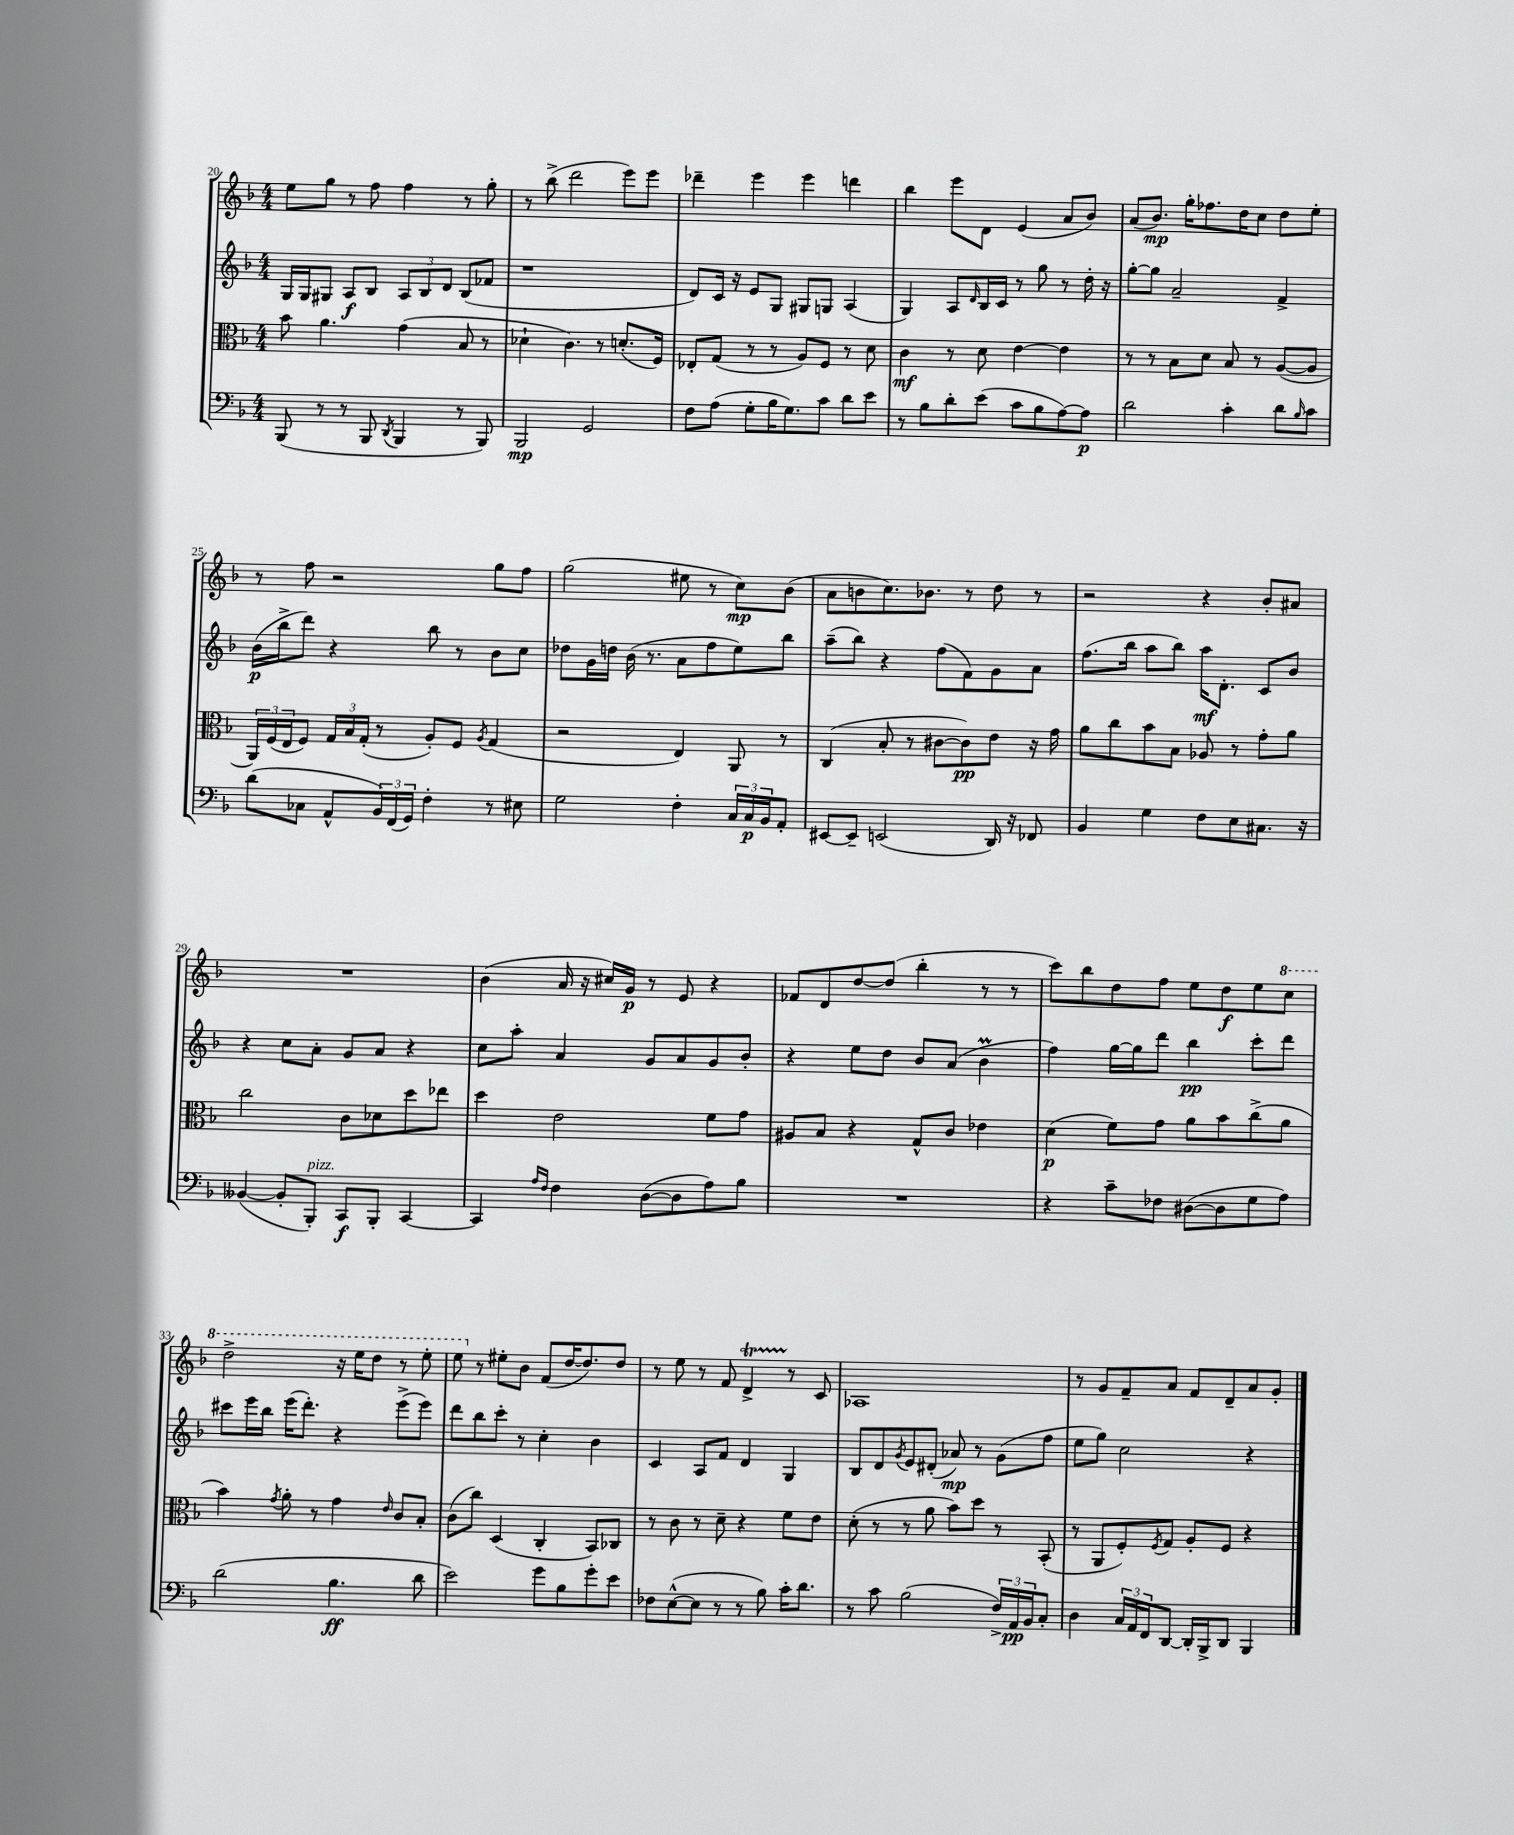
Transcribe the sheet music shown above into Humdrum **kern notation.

**kern	**kern	**kern	**kern
*staff4	*staff3	*staff2	*staff1
*clefF4	*clefC3	*clefG2	*clefG2
*k[b-]	*k[b-]	*k[b-]	*k[b-]
*M4/4	*M4/4	*M4/4	*M4/4
(8BBB-/	8b-\	16G/LL	8ee\L
.	.	16G/J	.
8r	4.a\	8G#/J	8gg\J
8r	.	8A/L	8r
8BBB-/	.	8B-/J	8ff\
8qDD/	.	.	.
4BBB-/	(4g\	12A/L	4ff\
.	.	12B-/	.
.	.	12d/J	.
8r	8B-/	(8B-/L	8r
8BBB-/)	8r	8f-/J	8gg'\
=	=	=	=
2BBB-/	4d-`\	1r	8r
.	.	.	(8bb-^\
.	4.c\)	.	2ddd\
2GG/	.	.	.
.	8r	.	.
.	(8.d'/L	.	8eee\L)
.	.	.	8eee\J
.	16F/Jk)	.	.
=	=	=	=
8F\L	8E-'/L	8d/L)	4ddd-~\
(8A\J	(8G/J	16c/Jk	.
.	.	16r	.
8G'\L	8r	8e/L	4eee\
16B-\K	8r	8G/J	.
8.G\)	.	.	.
.	8A/L)	8G#/L	4eee\
8c\J	8F/J	8G/J	.
8d\L	8r	(4A/	4ddd\
8e\J	8d\	.	.
=	=	=	=
8r	4c\	4G/)	4bb-\
8B-\L	.	.	.
8d'\	8r	8A/L	8eee\L
.	.	16qqd/	.
(8e\J	8d\	16B-/L	8d\J
.	.	16c/JJ	.
8c\L	[4e\	8r	(4e/
8B-\	.	8gg\	.
[8A\)	4e\]	8r	8a/L
8A\]J	.	16dd'\	8b-/J)
.	.	16r	.
=	=	=	=
2d\	8r	[8gg'\L	(8a/L
.	8r	8gg\]J	8.b-/J)
.	8B-\L	2a~/	.
.	.	.	16gg'\LK
.	8d\J	.	8.ff-\
4c'\	8B-/	.	.
.	.	.	16dd\K
.	8r	.	8cc\J
8d\L	([8A/L	4f^/	8dd\L
16qqB-/	.	.	.
8c\J	8A/]J	.	8ee'\J
=	=	=	=
(8d\L	24AA/LL)	(16b-\LL	8r
.	(24F/	.	.
.	.	16bb-^\J	.
.	24E/J	.	.
8C-\J	8F/J)	8ddd\J)	8ff\
8AA^^/L	24G/LL	4r	2r
.	24B-/	.	.
.	(24G'/JJ	.	.
24BB-/L)	8r	.	.
(24FF/	.	.	.
24GG/JJ)	.	.	.
4F'\	8A'/L)	8bb-\	.
.	8F/J	8r	.
.	8qA/	.	.
8r	(4G/	8b-\L	8gg\L
8E#\	.	8cc\J	8ff\J
=	=	=	=
2G\	2r	8dd-\L	(2gg\
.	.	16g\L	.
.	.	16dd\JJ	.
.	.	(16b-\	.
.	.	8.r	.
4F'\	4E/)	8a\L	8ee#\
.	.	8ff\	8r
24C/LL	8AA/	8ee\)	8cc\L)
24C/	.	.	.
24BB-/J	.	.	.
8AA'/J	8r	8bb-\J	(8b-\J
=	=	=	=
[8EE#/L	(4C/	(8aa~\L	8a\L
8EE#~/]J	.	8bb-\J)	8b\
(2EE/	8B-'/	4r	8.cc\)
.	8r	.	.
.	.	.	8.b-\J
.	[8c#\L	(8ff\L	.
.	8c#\])	8f\)	8r
16DD/)	8e\J	8g\	8dd\
16r	.	.	.
8FF-/	16r	8a\J	8r
.	16g\	.	.
=	=	=	=
4BB-/	8a\L	(8.ff\L	2r
.	8cc\	.	.
.	.	16bb-\Jk	.
4G\	8b-\	8aa\L	.
.	8B-\J	8bb-\J)	.
8F\L	8A-/	16aa\LK	4r
.	.	8.d'\J	.
8E\	8r	.	.
8.C#\J	8g'\L	8c/L	8b-'/L
.	8a\J	8b-/J	8a#/J
16r	.	.	.
=	=	=	=
([4BB--/	2cc\	4r	1r
8BB--'/]L	.	8cc\L	.
8BBB-'/J)	.	8a'\J	.
8CC/L	8c\L	8g/L	.
8BBB-'/J	8d-\	8a/J	.
[4CC/	8dd\	4r	.
.	8ee-\J	.	.
=	=	=	=
4CC/]	4dd\	8cc\L	(4b-\
.	.	8aa'\J	.
16qqA/LL	.	.	.
16qqF/JJ	.	.	.
4F\	2e\	4a/	16a/
.	.	.	16r
.	.	.	16cc#/LL)
.	.	.	16g/JJ
([8D\L	.	8g/L	8r
8D\]	.	8a/	8e/
8A\)	8f\L	8g/	4r
8B-\J	8g\J	8b-'/J	.
=	=	=	=
1r	8A#/L	4r	8f-/L
.	8B-/J	.	8d/
.	4r	8ee\L	[8dd/
.	.	8dd\J	(8dd/]J
.	8G^^/L	8b-/L	4bb-'\
.	8c/J	(8a/J	.
.	4e-\	4b-\	8r
.	.	.	8r
=	=	=	=
4r	(4d\	4ff\)	8ccc\L)
.	.	.	8bb-\
8c~\L	8f\L)	[16gg\LL	8dd\
.	.	16gg\]J	.
8F-\J	8g\J	8ddd\J	8ff\J
([8D#\L	8a\L	4bb-\	8ee\L
8D#\]	8b-\	.	8dd\
8G\	(8cc^\	8ccc'\L	8ee\
8A\J)	8a\J	8ddd\J	8ccc\J
=	=	=	=
(2d\	4b-\)	8ccc#\L	2ddd^\
.	.	16eee\L	.
.	.	16bb-\JJ	.
.	8qg/	.	.
.	8a'\	(16eee\LK	.
.	.	8.ddd'\J)	.
.	8r	.	.
4.B-\	4g\	4r	16r
.	.	.	16eee\LK
.	.	.	8ddd\J
.	16qqe/	.	.
.	8c/L	(8eee^\L	8r
8d\	8B-'/J	8eee\J)	8eee'\
=	=	=	=
2e\)	(8c\L	8ddd\L	8eee\
.	8cc\J)	8bb-\	8r
.	(4D/	8ccc'\J	8ee#'\L
.	.	8r	8b-\J
8g\L	4C'/	4cc'\	(8f/L
8B-\	.	.	[16dd/K
.	.	.	8.dd/])
8g'\	8BB-/L)	4b-\	.
8e\J	8C-/J	.	8dd/J
=	=	=	=
8F-\L	8r	4c/	8r
([8E^^\	8c\	.	8ee\
8E\]J	8r	8A/L	8r
8r	8d~\	8f/J	8f/
8r	4r	4d/	4d^/
8B-\)	.	.	.
16c'\LK	8f\L	4G/	8r
8.d\J	.	.	.
.	8e\J	.	8c/
=	=	=	=
8r	(8d'\	8B-/L	1A-
8c\	8r	8d/	.
.	.	8qg/	.
(2B-\	8r	8e/	.
.	8a\	(8d#'/J	.
.	8b-\L)	8a-/)	.
.	8dd\J	8r	.
24F^/LL)	8r	(8g\L	.
24AA/	.	.	.
24BB-/J	.	.	.
8C'/J	(8BB-'/	8ff\J	.
=	=	=	=
4D\	8r	8ee\L	8r
.	8AA/L	8gg\J)	8g/L
24C/LL	8F'/)	2cc\	8f~/
24AA/	.	.	.
24FF/J	.	.	.
.	8qF/	.	.
[8DD/J	8G/J	.	8a/J
16DD'/]LL	8A'/L	.	8f/L
16BBB-^/J	.	.	.
8DD/J	8F/J	.	8d~/
4BBB-/	4r	4r	8a/
.	.	.	8g'/J
==	==	==	==
*-	*-	*-	*-
